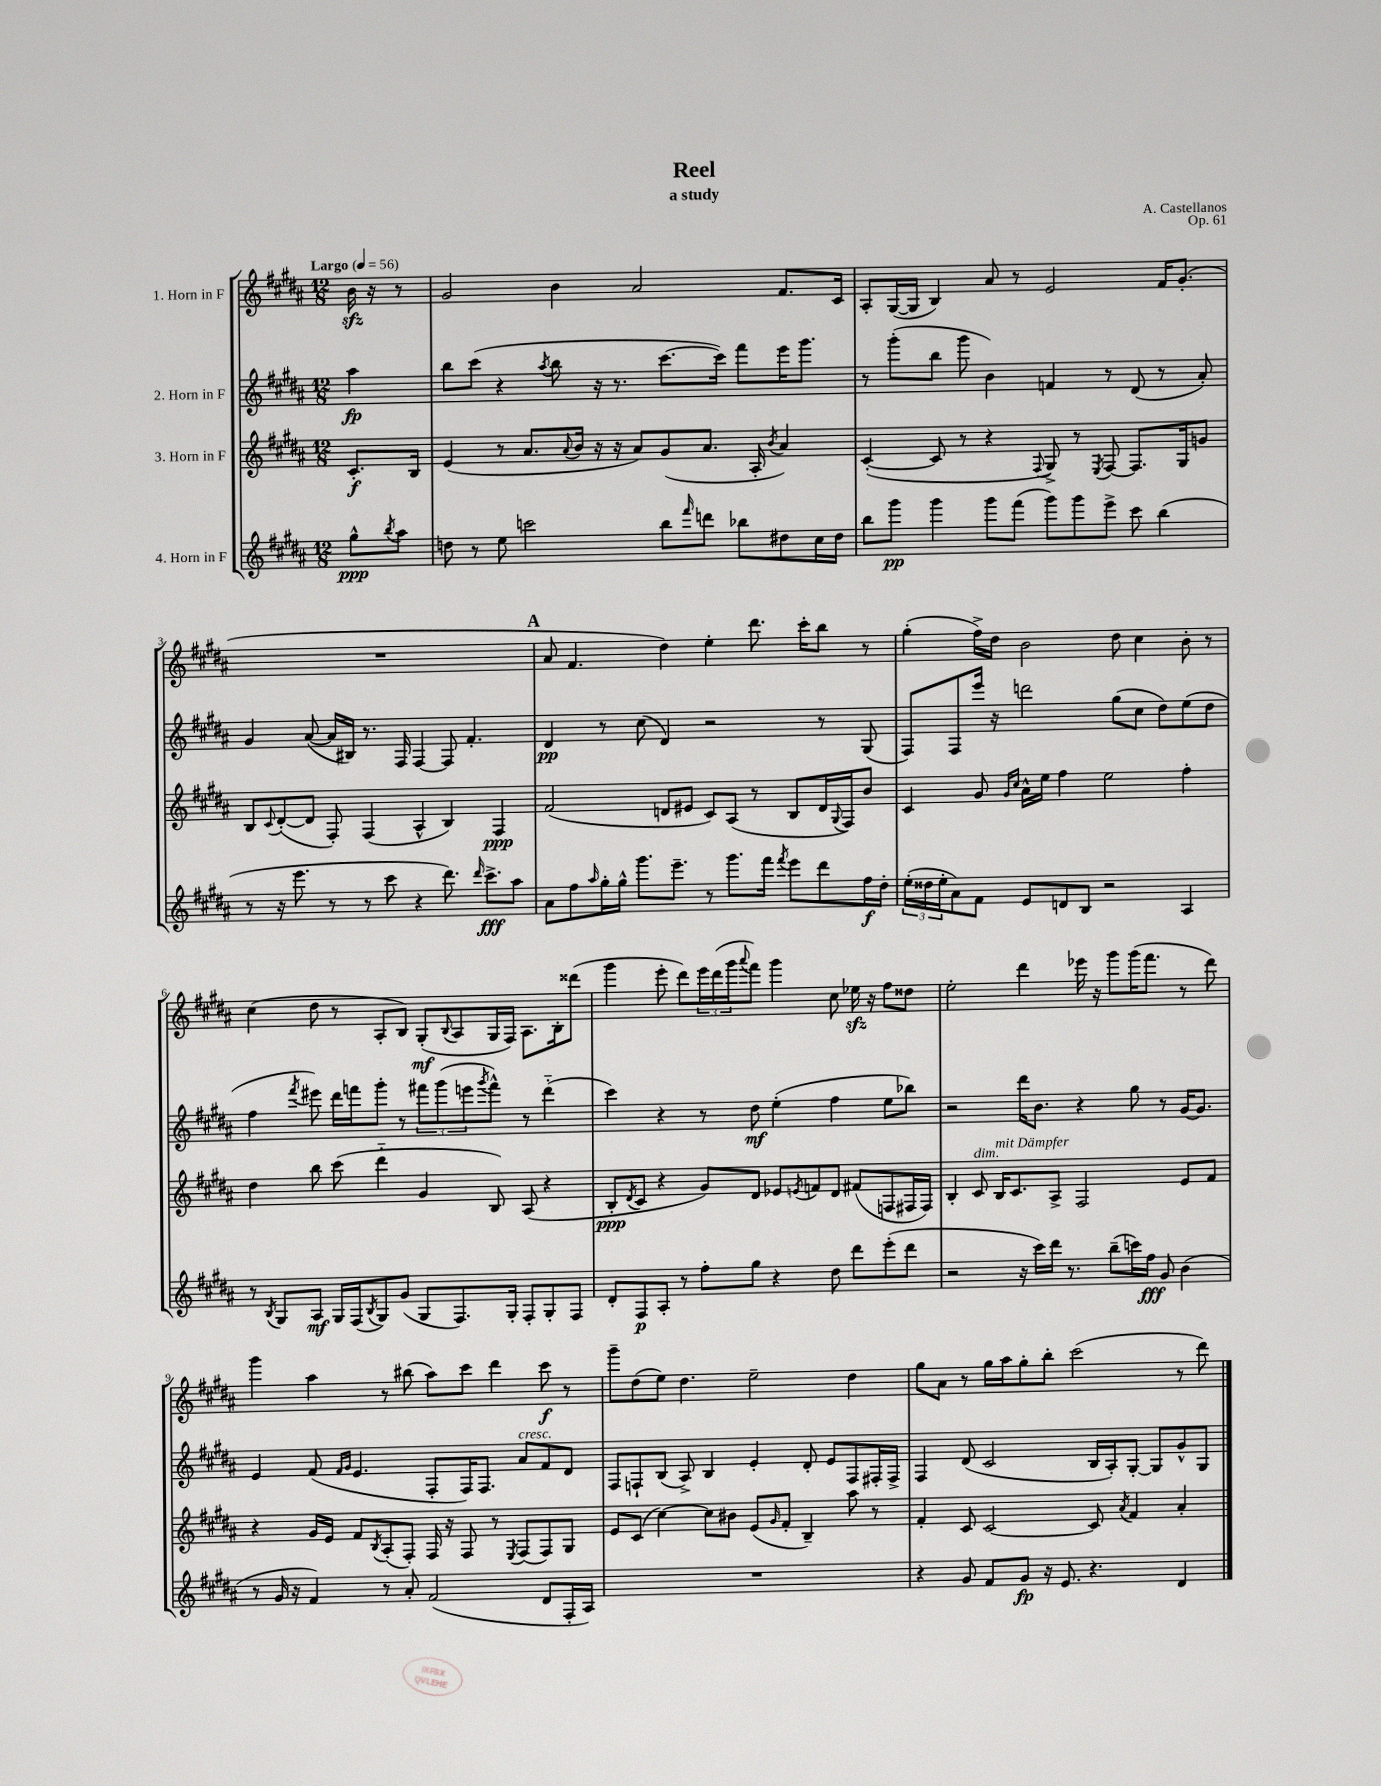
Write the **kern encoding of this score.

**kern	**kern	**kern	**kern
*staff4	*staff3	*staff2	*staff1
*clefG2	*clefG2	*clefG2	*clefG2
*k[f#c#g#d#a#]	*k[f#c#g#d#a#]	*k[f#c#g#d#a#]	*k[f#c#g#d#a#]
*M12/8	*M12/8	*M12/8	*M12/8
*MM56	*MM56	*MM56	*MM56
8gg#^^\L	8.c#'/L	4aa#\	16b\
.	.	.	16r
8qbb/	.	.	.
8aa#\J	.	.	8r
.	16B/Jk	.	.
=	=	=	=
8dd\	(4e/	8bb\L	2g#/
8r	.	(8ccc#\J	.
8ee\	8r	4r	.
2ccc\	8.a#/L	.	.
.	.	8qaa#/	.
.	.	8bb\	4b\
.	8qqa#/	.	.
.	16b/Jk	.	.
.	16r	16r	.
.	16r	8.r	.
.	8a#/L)	.	2a#/
8bb\L	(8g#/	[8.ccc#\L	.
16qqfff#/	.	.	.
8ddd\J	8.a#/J	.	.
.	.	16ccc#\]Jk)	.
8bb-\L	.	8fff#\L	.
.	16A#'/	.	.
.	8qb/	.	.
8dd#\	4a#/)	16eee\K	8.f#/L
.	.	8.ggg#\J	.
16cc#\L	.	.	.
16dd#\JJ	.	.	16c#/Jk
=	=	=	=
8bb\L	([4c#'/	8r	8A#'/L
8ggg#\J	.	(8ggg#'\L	([16G#/L
.	.	.	16G#/]JJ
4ggg#\	8c#/]	8bb\J	4B/)
.	8r	8ggg#\	.
8ggg#\L	4r	4b\)	8a#/
(8fff#\J	.	.	8r
.	8qqF#/	.	.
8ggg#\L)	8G#^/)	4f/	2e/
8ggg#\	8r	.	.
.	8qE/	.	.
8eee^\J	[8F#/	8r	.
8ccc#\	8.F#/]L	(8d#/	.
(4bb\	.	8r	16f#/LK
.	16G#/k	.	(8.g#'/J
.	8g/J	8a#'/)	.
=	=	=	=
8r	8B/L	4g#/	1.r
.	8qqc#/	.	.
16r	([8d#'/	.	.
8.eee\	.	.	.
.	8d#/]J	([8a#/	.
8r	8F#'/)	16a#/]LL	.
.	.	16B#/JJ)	.
8r	(4F#/	8.r	.
8ccc#\	.	.	.
.	.	16F#/	.
4r	4A#^^/	[4F#/	.
8.ddd#\)	4B/)	8F#/]	.
.	.	4.f#'/	.
16qqddd#/	.	.	.
8.ccc#^\L	.	.	.
.	4F#/	.	.
8aa#\J	.	.	.
=	=	=	=
8a#\L	(2f#/	4d#/	8a#/
8ff#\	.	.	4.f#/
16qqaa#/	.	.	.
16gg#'\L	.	8r	.
16gg#^^\JJ	.	.	.
8.ggg#\L	.	(8cc#\	.
.	8d/L	4d#/)	4dd#\)
8.eee~\J	.	.	.
.	8e#/J	.	.
8r	8c#/L)	2r	4ee'\
8.ggg#\L	(8A#/J	.	.
.	8r	.	8.ddd#\
16fff#\Jk	.	.	.
8qfff#/	.	.	.
8eee\L	8B/L	.	.
.	.	.	16ccc#'\LK
8ddd#\	16d/L	8r	8bb\J
.	8qqG#/	.	.
.	16F#/J)	.	.
16ff#\L	8b/J	(8G#/	8r
16dd#'\JJ	.	.	.
=	=	=	=
(24ee'\LL	4c#/	8F#/L)	(4gg#'\
24dd##\	.	.	.
24ee'\J	.	.	.
8a#\)	.	8F#/	.
8f#\J	8g#/	16eee/Jk	16ff#^\LL)
.	.	16r	16dd#\JJ
.	16qqg#/LL	.	.
.	16qqcc#/JJ	.	.
8e/L	16a#^^\LL	2ddd\	2b\
.	16ee\JJ	.	.
8d/	4ff#\	.	.
8B/J	.	.	.
2r	2ee\	.	.
.	.	(8gg#\L	8dd#\
.	.	8cc#\J	4cc#\
.	.	8dd#\L)	.
4A#/	4ff#'\	(8ee\	8b'\
.	.	8dd#\J	8r
=	=	=	=
8r	4dd#\	4ff#\	(4cc#\
8qB/	.	.	.
8G#/L	.	.	.
.	.	8qfff#/	.
8A#/J	8bb\	8eee#\)	8dd#\
16G#/LL	(8ccc#\	16ddd#\LL	8r
(16F#/J	.	16fff\J	.
8qB/	.	.	.
8G#/)	4ddd#'~\	8ggg#'\J	8A#'/L
(8g#/J	.	8r	8B/J)
8G#/L	4g#/	12fff#\L	(8G#'/L
.	.	(12ggg#\	.
.	.	.	8qqB/
8.F#/)	.	.	8A#/
.	.	12eee\	.
.	.	8qggg#/	.
.	8B/)	8fff#^^\J)	16G#/L
16G#'/Jk	.	.	16F#/JJ)
8F#'/L	(8A#/	8r	8.A#\L
8G#'/	4r	(4ddd#'~\	.
.	.	.	16B'\k
8F#/J	.	.	(8ddd##\J
=	=	=	=
8d#'/L	8B'/L	4ccc#\)	4ggg#\
.	8qd#/	.	.
8F#/	8c#/J	.	.
8A#'/J	4r	4r	8eee'\
8r	.	.	8ddd#\L)
8ff#'\L	8g#/L)	8r	24eee\L
.	.	.	(24ddd#\
.	.	.	24ggg#\J
.	.	.	8qqaaa#/
8gg#\J	8d#/J	8dd#\	8fff#\J)
4r	8e-/L	(4ee'\	4ggg#\
.	8qe/	.	.
.	8f/	.	.
8dd#\	8d#/J	4ff#\	8cc#\
8ddd#\L	(8f#/L	.	16ee-\
.	.	.	16r
(8eee'\	8F/	8ee\L	8ff#\L
8ddd#\J	16F#/L	8bb-\J)	8dd##\J
.	16F#/JJ)	.	.
=	=	=	=
2r	4B'/	2r	2ee'\
.	8c#/	.	.
.	16B/LK	.	.
.	8.c#/	.	.
16r	.	16ddd#\LK	4ddd#\
16ccc#\LL)	.	8.b\J	.
16ddd#\JJ	8A#^/J	.	.
8.r	.	.	.
.	2F#/	4r	16eee-\
.	.	.	16r
(8bb~\L	.	.	8ggg#\L
16ccc\L)	.	8gg#\	(16ggg#\K
16ff#\JJ	.	.	8.fff#\J
8g#/	.	8r	.
(4b\	8e/L	[16g#/LK	8r
.	.	8.g#/]J	.
.	8f#/J	.	8ddd#\)
=	=	=	=
8r	4r	4e/	4ggg#\
16g#/	.	.	.
16r	.	.	.
4f#/)	16g#/LL	(8f#/	4aa#\
.	16e/JJ	.	.
.	.	16qqf#/LL	.
.	.	16qqg#/JJ	.
.	8f#/L	4.e/	.
.	8qB/	.	.
8r	(8A#'/	.	8r
8a#'/	8F#'/J)	.	(8bb#\
(2f#/	16F#/	8F#'/L	8aa#\L)
.	16r	.	.
.	8F#/	16F#/K)	8ccc#\J
.	.	8.F#/J	.
.	8r	.	4ddd#\
.	8qE/	.	.
.	(8F#/L	8a#/L	.
8d#/L	8F#/)	8f#/	8ccc#\
16F#'/L	8G#/J	8d#/J	8r
16A#/JJ)	.	.	.
=	=	=	=
1.r	8e/L	8F#/L	8ggg#~\L
.	(8c#/J	8F`/	(8dd#\
.	[4cc#\)	(8B/J	8ee\J)
.	.	8A#^/)	4.dd#\
.	8cc#\]L	4B/	.
.	8b#\J	.	.
.	(8e/L	4e'/	2ee~\
.	16qqg#/	.	.
.	8f#'/J	.	.
.	4B~/)	8d#'/	.
.	.	8e/L	.
.	8aa#\	8F/	4dd#\
.	8r	16F#'/L	.
.	.	16F#^/JJ	.
=	=	=	=
4r	4f#'/	4F#/	8gg#\L
.	.	.	8a#\J
8g#/	8c#/	(8d#/	8r
8f#/L	[2c#/	2c#/	16gg#\LL
.	.	.	16aa#\J
8g#/J	.	.	8gg#'\
16r	.	.	8bb'\J
8.e/	.	.	.
.	.	.	(2ccc#\
4.r	8c#/]	16B/LL	.
.	.	16A#'/J)	.
.	8qa#/	.	.
.	4f#/	[8G#'/J	.
.	.	8G#/]L	.
4d#/	4a#'/	8g#^^/	8r
.	.	8G#/J	8ddd#\)
==	==	==	==
*-	*-	*-	*-
